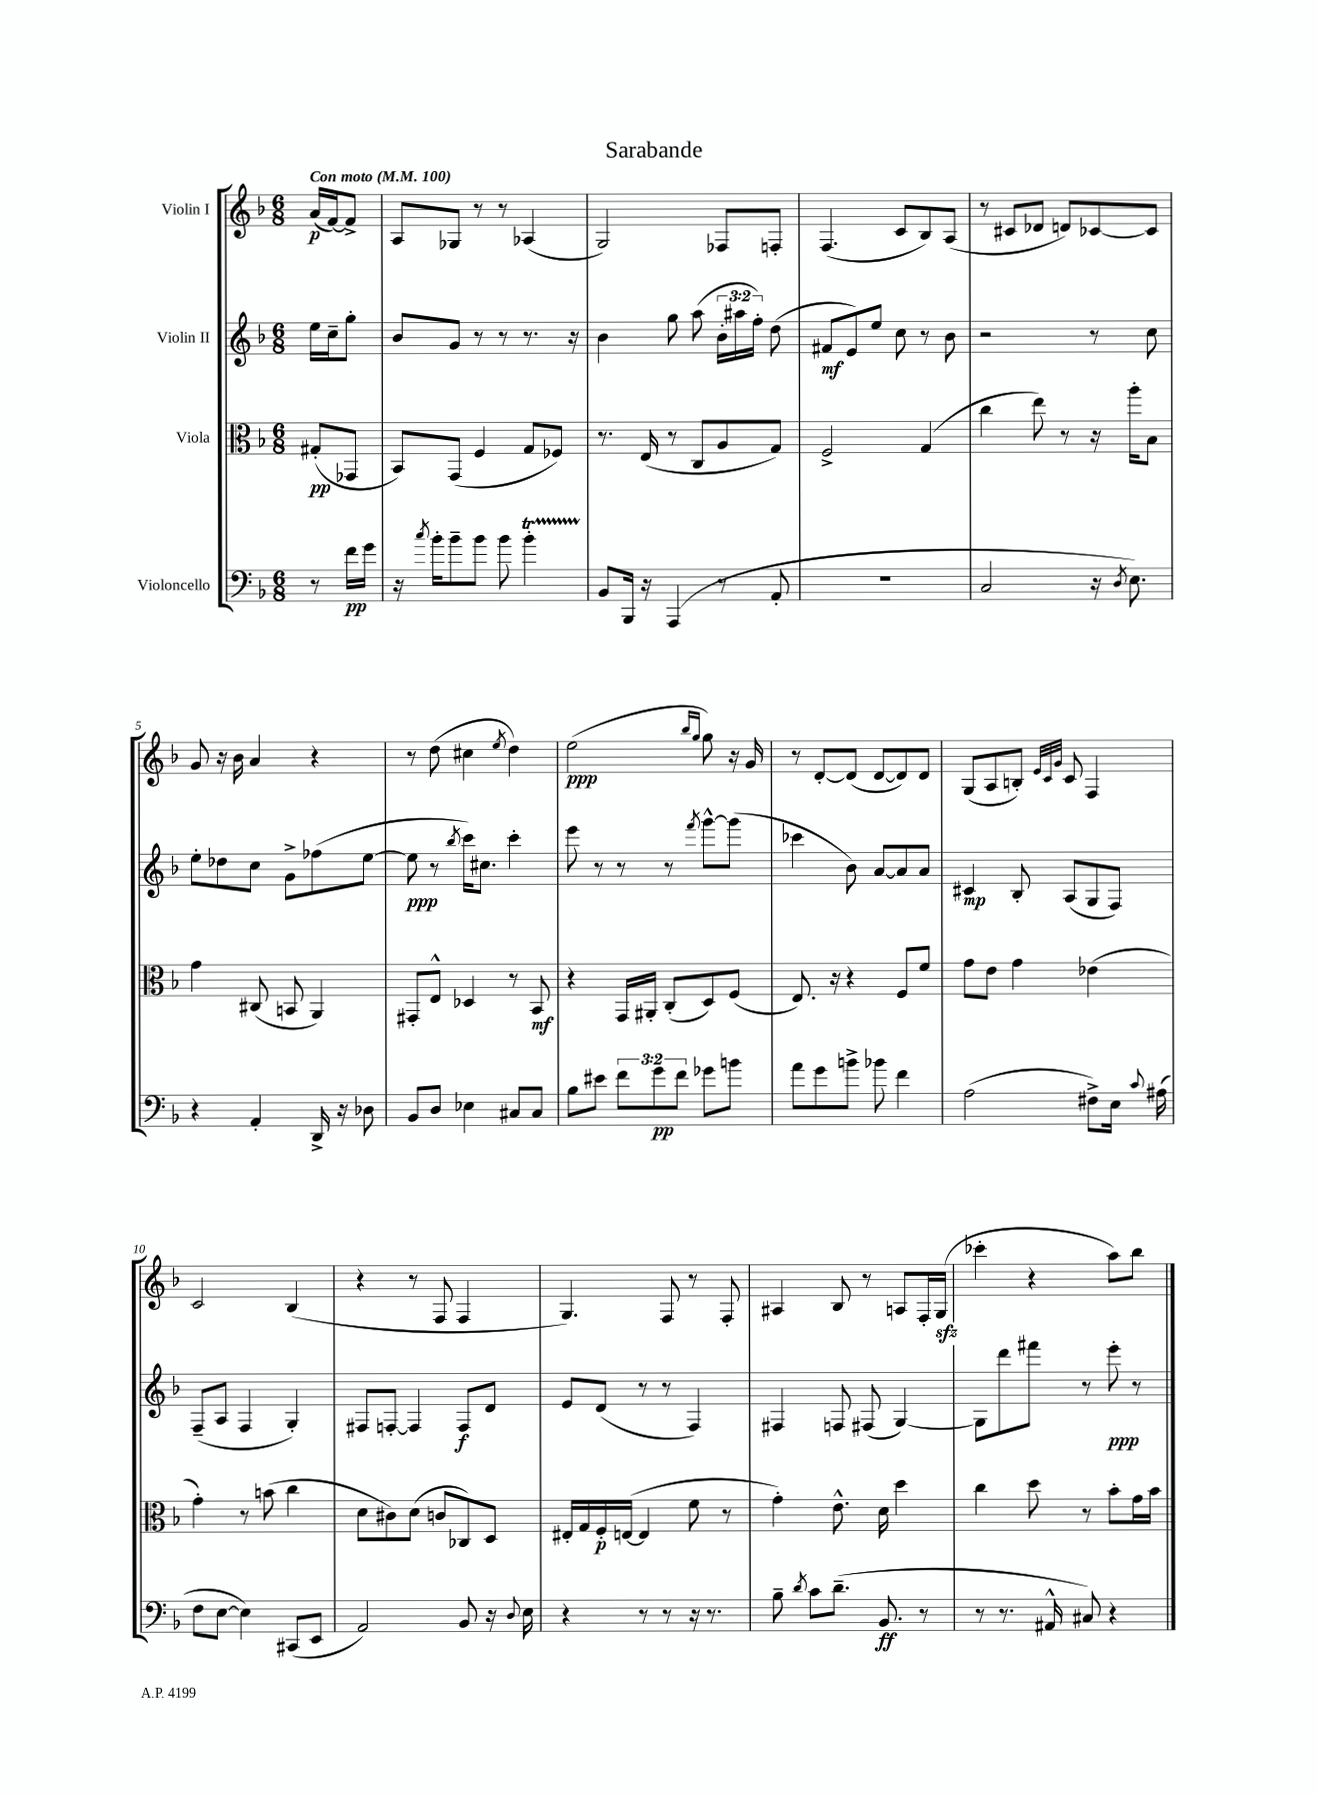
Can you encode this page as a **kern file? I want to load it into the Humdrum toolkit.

**kern	**dynam	**kern	**dynam	**kern	**dynam	**kern	**dynam
*part4	*part4	*part3	*part3	*part2	*part2	*part1	*part1
*staff4	*staff4	*staff3	*staff3	*staff2	*staff2	*staff1	*staff1
*I"Violoncello	*	*I"Viola	*	*I"Violin II	*	*I"Violin I	*
*clefF4	*	*clefC3	*	*clefG2	*	*clefG2	*
*k[b-]	*	*k[b-]	*	*k[b-]	*	*k[b-]	*
*M6/8	*	*M6/8	*	*M6/8	*	*M6/8	*
*MM100	*	*MM100	*	*MM100	*	*MM100	*
=	=	=	=	=	=	=	=
!	!	!	!	!	!	!LO:TX:a:B:t=Con moto	!
8r	.	(8G#X'/L	pp	16ee\LL	.	(16a/LL	p
.	.	.	.	16cc~\J	.	[16f/J)	.
16f\LL	pp	8GG-X/J	.	8gg'\J	.	8f^/J]	.
16g\JJ	.	.	.	.	.	.	.
=1	=1	=1	=1	=1	=1	=1	=1
16r	.	8BB-/L)	.	8b-/L	.	8A/L	.
8qcc/	.	.	.	.	.	.	.
16b-'\KL	.	.	.	.	.	.	.
8b-~\	.	(8GG/J	.	8g/J	.	8G-X/J	.
8b-\J	.	4F/	.	8r	.	8r	.
8b-\	.	.	.	8r	.	8r	.
4b-T'\	.	8G/L	.	8.r	.	(4A-X/	.
.	.	8F-X/J)	.	.	.	.	.
.	.	.	.	16r	.	.	.
=2	=2	=2	=2	=2	=2	=2	=2
8BB-/L	.	8.r	.	4b-\	.	2G/)	.
16BBB-/Jk	.	.	.	.	.	.	.
16r	.	(16E/	.	.	.	.	.
(4AAA/	.	8r	.	8gg\	.	.	.
.	.	8C/L	.	(8aa\	.	.	.
8r	.	8A/	.	24b-'\LL	.	8F-X/L	.
.	.	.	.	24aa#X\	.	.	.
.	.	.	.	24ff'\JJ)	.	.	.
8AA'/	.	8G/J)	.	(8dd\	.	8Fn'/J	.
=3	=3	=3	=3	=3	=3	=3	=3
2.r	.	2F^/	.	8f#X/L	mf	(4.F/	.
.	.	.	.	8e/)	.	.	.
.	.	.	.	8ee/J	.	.	.
.	.	.	.	8cc\	.	8c/L	.
.	.	(4G/	.	8r	.	8B-/)	.
.	.	.	.	8b-\	.	(8A/J	.
=4	=4	=4	=4	=4	=4	=4	=4
2C/	.	4cc\	.	2r	.	8r	.
.	.	.	.	.	.	8c#X/L	.
.	.	8ee\)	.	.	.	8d-X/J	.
.	.	8r	.	.	.	8dn/L)	.
16r	.	16r	.	8r	.	[8c-X/	.
8qD/	.	.	.	.	.	.	.
8.E\)	.	16aa'\KL	.	.	.	.	.
.	.	8B-\J	.	8cc\	.	8c-/J]	.
!!LO:LB:g=z
=5	=5	=5	=5	=5	=5	=5	=5
4r	.	4g\	.	8ee'\L	.	8g/	.
.	.	.	.	8dd-X\	.	16r	.
.	.	.	.	.	.	16b-\	.
4AA'/	.	(8C#X/	.	8cc\J	.	4a/	.
.	.	8BBn/	.	8g^\L	.	.	.
16DD^/	.	4AA/)	.	(8ff-X\	.	4r	.
16r	.	.	.	.	.	.	.
8D-X\	.	.	.	[8ee\J	.	.	.
=6	=6	=6	=6	=6	=6	=6	=6
8BB-/L	.	8GG#X'/L	.	8ee\]	ppp	8r	.
8D/J	.	8E^^/J	.	8r	.	(8dd\	.
.	.	.	.	8qbb-/	.	.	.
4E-X\	.	4D-X/	.	16ccc\KL)	.	4cc#X\	.
.	.	.	.	8.cc#X\J	.	.	.
.	.	.	.	.	.	8qee/	.
8C#X/L	.	8r	.	4ccc'\	.	4dd\)	.
8C#/J	.	8BB-/	mf	.	.	.	.
=7	=7	=7	=7	=7	=7	=7	=7
8B-\L	.	4r	.	8eee\	.	(2ee\	ppp
8e#X\J	.	.	.	8r	.	.	.
12f\L	.	16GG/LL	.	8r	.	.	.
.	.	16AA#X'/JJ	.	.	.	.	.
12g\	pp	.	.	.	.	.	.
.	.	(8C'/L	.	8r	.	.	.
12f\J	.	.	.	.	.	.	.
.	.	.	.	.	.	16qqbb-/LL	.
.	.	.	.	8qfff/	.	16qqgg/JJ	.
8g-X\L	.	8D/)	.	[8ggg^^\L	.	8gg\)	.
8bn\J	.	(8F/J	.	(8ggg\J]	.	16r	.
.	.	.	.	.	.	16g/	.
=8	=8	=8	=8	=8	=8	=8	=8
8a\L	.	8.E/)	.	4ccc-X\	.	8r	.
8g\	.	.	.	.	.	[8d'/L	.
.	.	16r	.	.	.	.	.
8bn^\J	.	4r	.	8b-\)	.	(8d/J]	.
8b-X\	.	.	.	[8a/L	.	[8d/L	.
4f\	.	8F/L	.	8a/]	.	8d/])	.
.	.	8f/J	.	8a/J	.	8d/J	.
=9	=9	=9	=9	=9	=9	=9	=9
(2A\	.	8g\L	.	4c#X/	mp	(8G/L	.
.	.	8e\J	.	.	.	8A/	.
.	.	4g\	.	8B-'/	.	8Bn'/J)	.
.	.	.	.	.	.	32qqe/LLL	.
.	.	.	.	.	.	32qqc/	.
.	.	.	.	.	.	32qqg/JJJ	.
.	.	.	.	(8A/L	.	8c/	.
8F#X^\L)	.	(4e-X\	.	8G/	.	4F/	.
16E\Jk	.	.	.	8F/J)	.	.	.
8qqc/	.	.	.	.	.	.	.
(16A#X\	.	.	.	.	.	.	.
!!LO:LB:g=z
=10	=10	=10	=10	=10	=10	=10	=10
8F\L	.	4g'\)	.	(8F~/L	.	2c/	.
[8E\J	.	.	.	8A/J	.	.	.
4E\])	.	8r	.	4F/	.	.	.
.	.	(8bn\	.	.	.	.	.
(8CC#X/L	.	4cc\	.	4G'/)	.	(4B-/	.
8EE/J	.	.	.	.	.	.	.
=11	=11	=11	=11	=11	=11	=11	=11
2AA/)	.	8d\L	.	8F#X/L	.	4r	.
.	.	8c#X\)	.	[8Fn'/J	.	.	.
.	.	(8d\J	.	4F/]	.	8r	.
.	.	8cn/L	.	.	.	8F/	.
8BB-/	.	8C-X/)	.	8F/L	f	4F/	.
16r	.	8D/J	.	8d/J	.	.	.
8qqD/	.	.	.	.	.	.	.
16E\	.	.	.	.	.	.	.
=12	=12	=12	=12	=12	=12	=12	=12
4r	.	16E#X'/LL	.	8e/L	.	4.G/)	.
.	.	16G/	.	.	.	.	.
.	.	16F'/	p	(8d/J	.	.	.
.	.	([16En/JJ	.	.	.	.	.
8r	.	4E/]	.	8r	.	.	.
8r	.	.	.	8r	.	8F/	.
16r	.	8f\	.	4F/)	.	8r	.
8.r	.	.	.	.	.	.	.
.	.	8r	.	.	.	8F'/	.
=13	=13	=13	=13	=13	=13	=13	=13
8B-~\	.	4g'\)	.	4F#X/	.	4A#X/	.
8qd/	.	.	.	.	.	.	.
8c\L	.	.	.	.	.	.	.
(8.d~\J	.	8.e^^\	.	8Fn/	.	8B-/	.
.	.	.	.	(8F#X/	.	8r	.
8.BB-/	ff	16d\	.	.	.	.	.
.	.	4dd\	.	[4G/)	.	8An/L	.
8r	.	.	.	.	.	16F'/L	.
.	.	.	.	.	.	(16Gzz/JJ	.
=14	=14	=14	=14	=14	=14	=14	=14
8r	.	4cc\	.	8G\L]	.	4ccc-X'\	.
8.r	.	.	.	8ddd\	.	.	.
.	.	8dd\	.	8fff#X\J	.	4r	.
16AA#X^^/	.	.	.	.	.	.	.
8C#X/)	.	8r	.	8r	.	.	.
4r	.	8b-'\L	.	8eee'\	ppp	8aa\L)	.
.	.	16g\L	.	8r	.	8bb-\J	.
.	.	16b-\JJ	.	.	.	.	.
==	==	==	==	==	==	==	==
*-	*-	*-	*-	*-	*-	*-	*-
